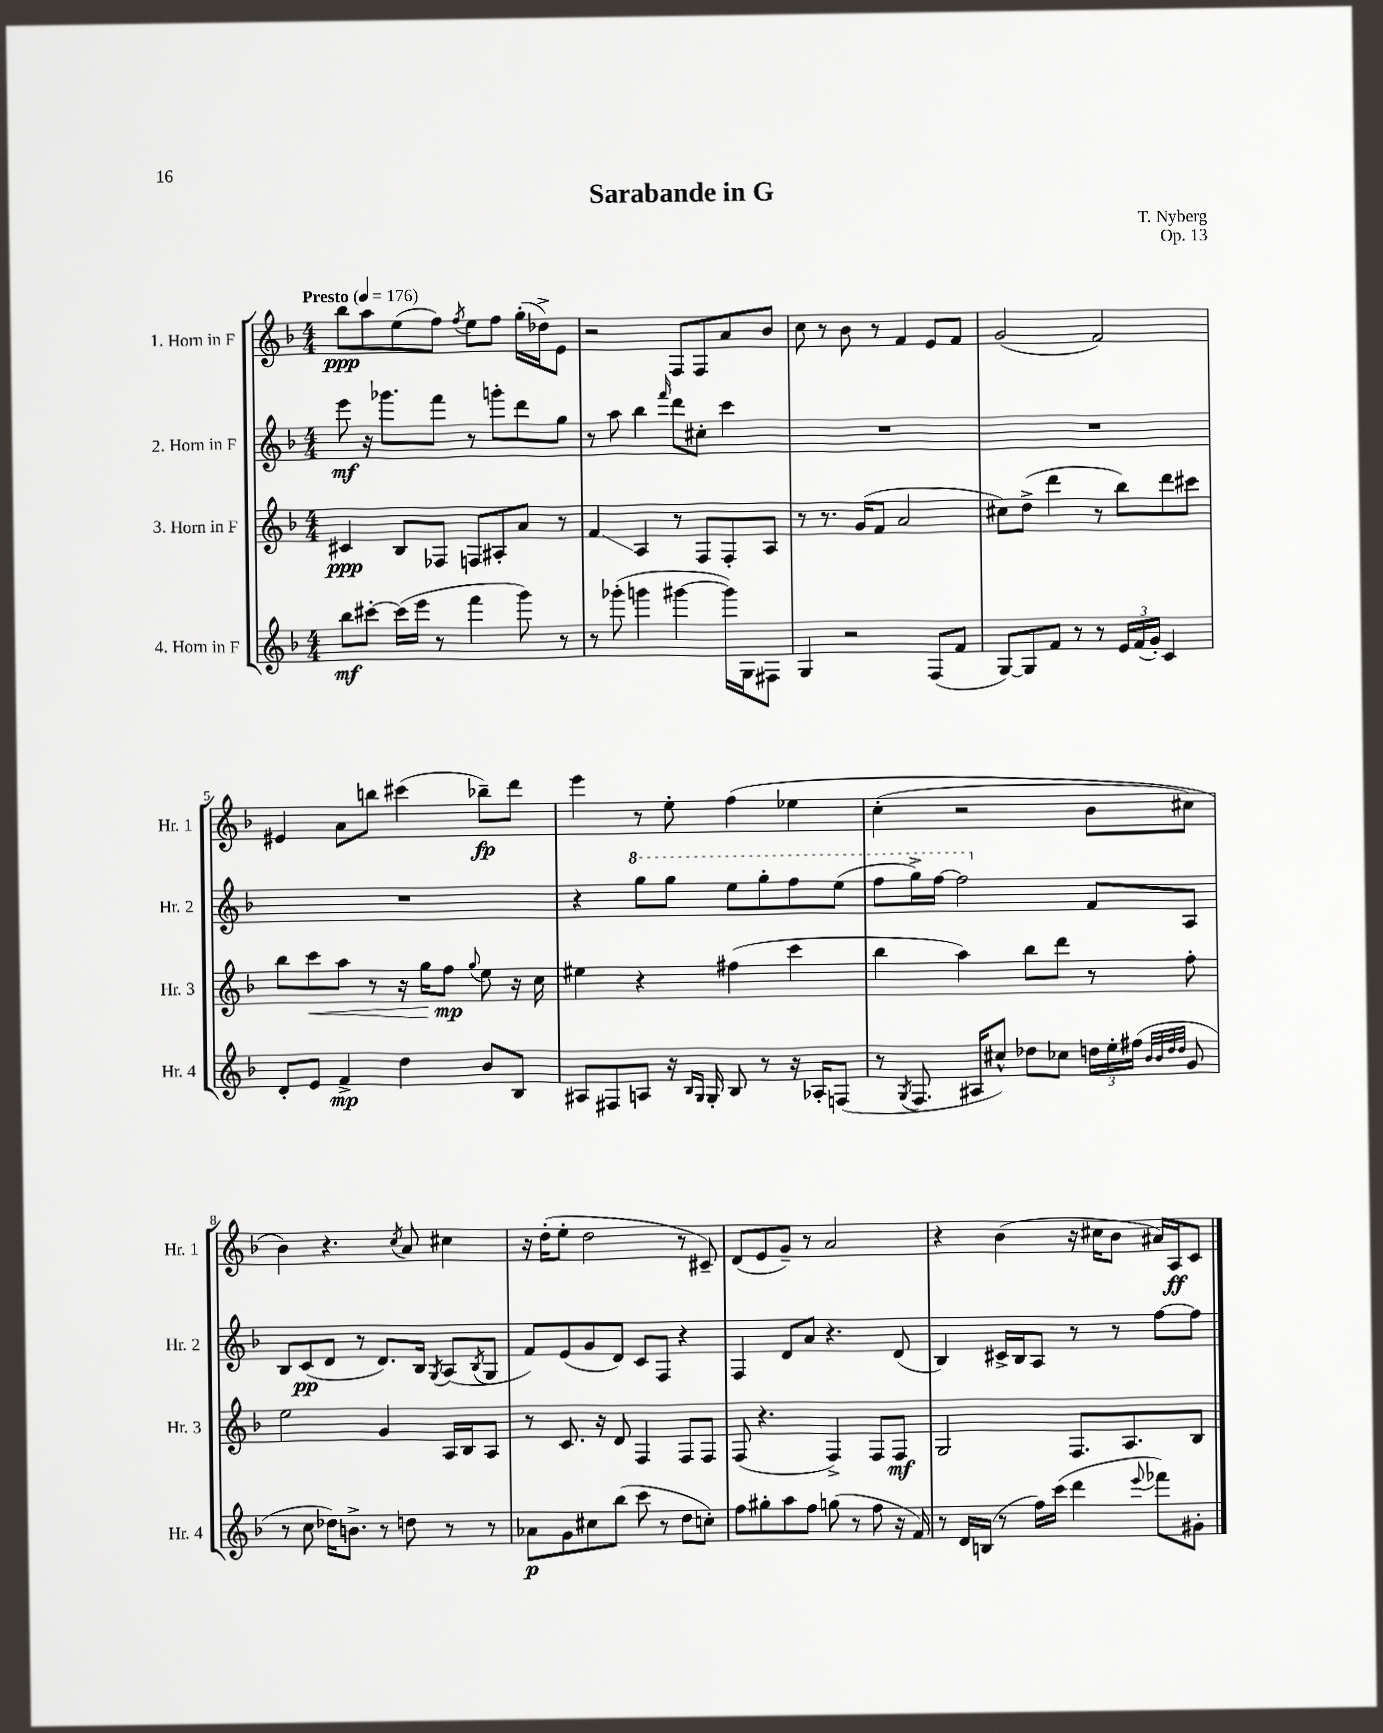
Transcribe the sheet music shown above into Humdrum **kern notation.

**kern	**kern	**kern	**kern
*staff4	*staff3	*staff2	*staff1
*clefG2	*clefG2	*clefG2	*clefG2
*k[b-]	*k[b-]	*k[b-]	*k[b-]
*M4/4	*M4/4	*M4/4	*M4/4
*MM176	*MM176	*MM176	*MM176
8bb-	4c#	8eee	8bb-
[8ccc#'	.	16r	8aa
.	.	8.ggg-	.
(16ccc#]	8B-	.	(8ee
16eee	.	.	.
8r	8F-	8fff	8ff)
.	.	.	8qff
4fff	8F	8r	8ee
.	8A#'	8ggg'	8ff
8ggg)	8a	8ddd	(16gg'
.	.	.	16dd-^)
8r	8r	8gg	8e
=	=	=	=
8r	4f	8r	2r
(8ggg-'	.	8aa	.
4ggg	4A	4bb-	.
.	.	16qqfff	.
[4ggg#	8r	8ddd	8F
.	8F	8cc#'	8F
16ggg#])	8F'	4ccc	8a
16G	.	.	.
8F#	8A	.	8b-
=	=	=	=
4G	8r	1r	8cc
.	8.r	.	8r
2r	.	.	8b-
.	(16g	.	.
.	8f	.	8r
.	2a	.	4f
(8F	.	.	8e
8f	.	.	8f
=	=	=	=
[8G)	8cc#)	1r	(2g
8G]	(8dd^	.	.
8f	4ddd	.	.
8r	.	.	.
8r	8r	.	2f)
24e	8bb-)	.	.
(24f	.	.	.
24g')	.	.	.
4c	8ddd	.	.
.	8ccc#	.	.
=	=	=	=
8d'	8bb-	1r	4e#
8e	8ccc	.	.
4f^	8aa	.	8a
.	8r	.	8bb
4dd	16r	.	(4ccc#
.	16gg	.	.
.	8ff	.	.
.	8qqgg	.	.
8b-	8ee	.	8bb-~)
8B-	16r	.	8ddd
.	16cc	.	.
=	=	=	=
8A#	4ee#	4r	4eee
8F#	.	.	.
8A	4r	8ggg	8r
16r	.	8ggg	8ee'
16qqB-	.	.	.
16qqG	.	.	.
16G'	.	.	.
8B-	(4ff#	8eee	&(4ff
8r	.	8ggg'	.
16r	4ccc	8fff	4ee-
16A-'	.	.	.
(8F	.	(8eee	.
=	=	=	=
8r	4bb-	8fff	(4cc'
8qG	.	.	.
8.F	.	16ggg^)	.
.	.	[16fff	.
.	4aa)	2fff]	2r
16A#	.	.	.
8cc#^^)	.	.	.
8dd-	8bb-	.	.
8cc-	8ddd	.	.
24dd	8r	8f	8b-
24ee'	.	.	.
(24ff#	.	.	.
32qqb-	.	.	.
32qqb-	.	.	.
32qqdd	.	.	.
32qqdd	.	.	.
8g	8ff'	8A	8cc#)
=	=	=	=
8r	2ee	8B-	4b-&)
8cc	.	(8c	.
16dd-)	.	8d	4.r
8.b^	.	.	.
.	.	8r	.
8r	4g	8.d)	.
.	.	.	8qcc
8dd	.	.	8a
.	.	16B-	.
.	.	8qG	.
8r	16A	(8A	4cc#
.	16B-	.	.
.	.	8qB-	.
8r	8A	8G	.
=	=	=	=
8a-	8r	8f)	16r
.	.	.	(16dd'
8g	8.c	(8e	8ee'
8cc#	.	8g	2dd
.	16r	.	.
(8bb-	8d	8d)	.
8ccc	4F	8c	.
8r	.	8F	.
8dd	8F	4r	8r
8cc')	8F	.	8c#~)
=	=	=	=
8ff	(8F	4F	(8d
8gg#'	4.r	.	8e
8aa	.	8d	8g~)
8ff	.	8a	8r
(8gg	4F^)	4.r	2a
8r	.	.	.
8ff	8F	.	.
16r	8F	(8d	.
16f)	.	.	.
=	=	=	=
8r	2G	4B-)	4r
16d	.	.	.
(16B	.	.	.
8r	.	16c#^	(4b-
.	.	16B-	.
16ff)	.	8A	.
(16ccc	.	.	.
4ddd	8.F	8r	16r
.	.	.	16cc#
.	.	8r	8b-
.	8.A	.	.
8qqeee	.	.	.
8fff-)	.	[8ff	16a#)
.	.	.	16A
8g#'	8B-	8ff]	8c
==	==	==	==
*-	*-	*-	*-
